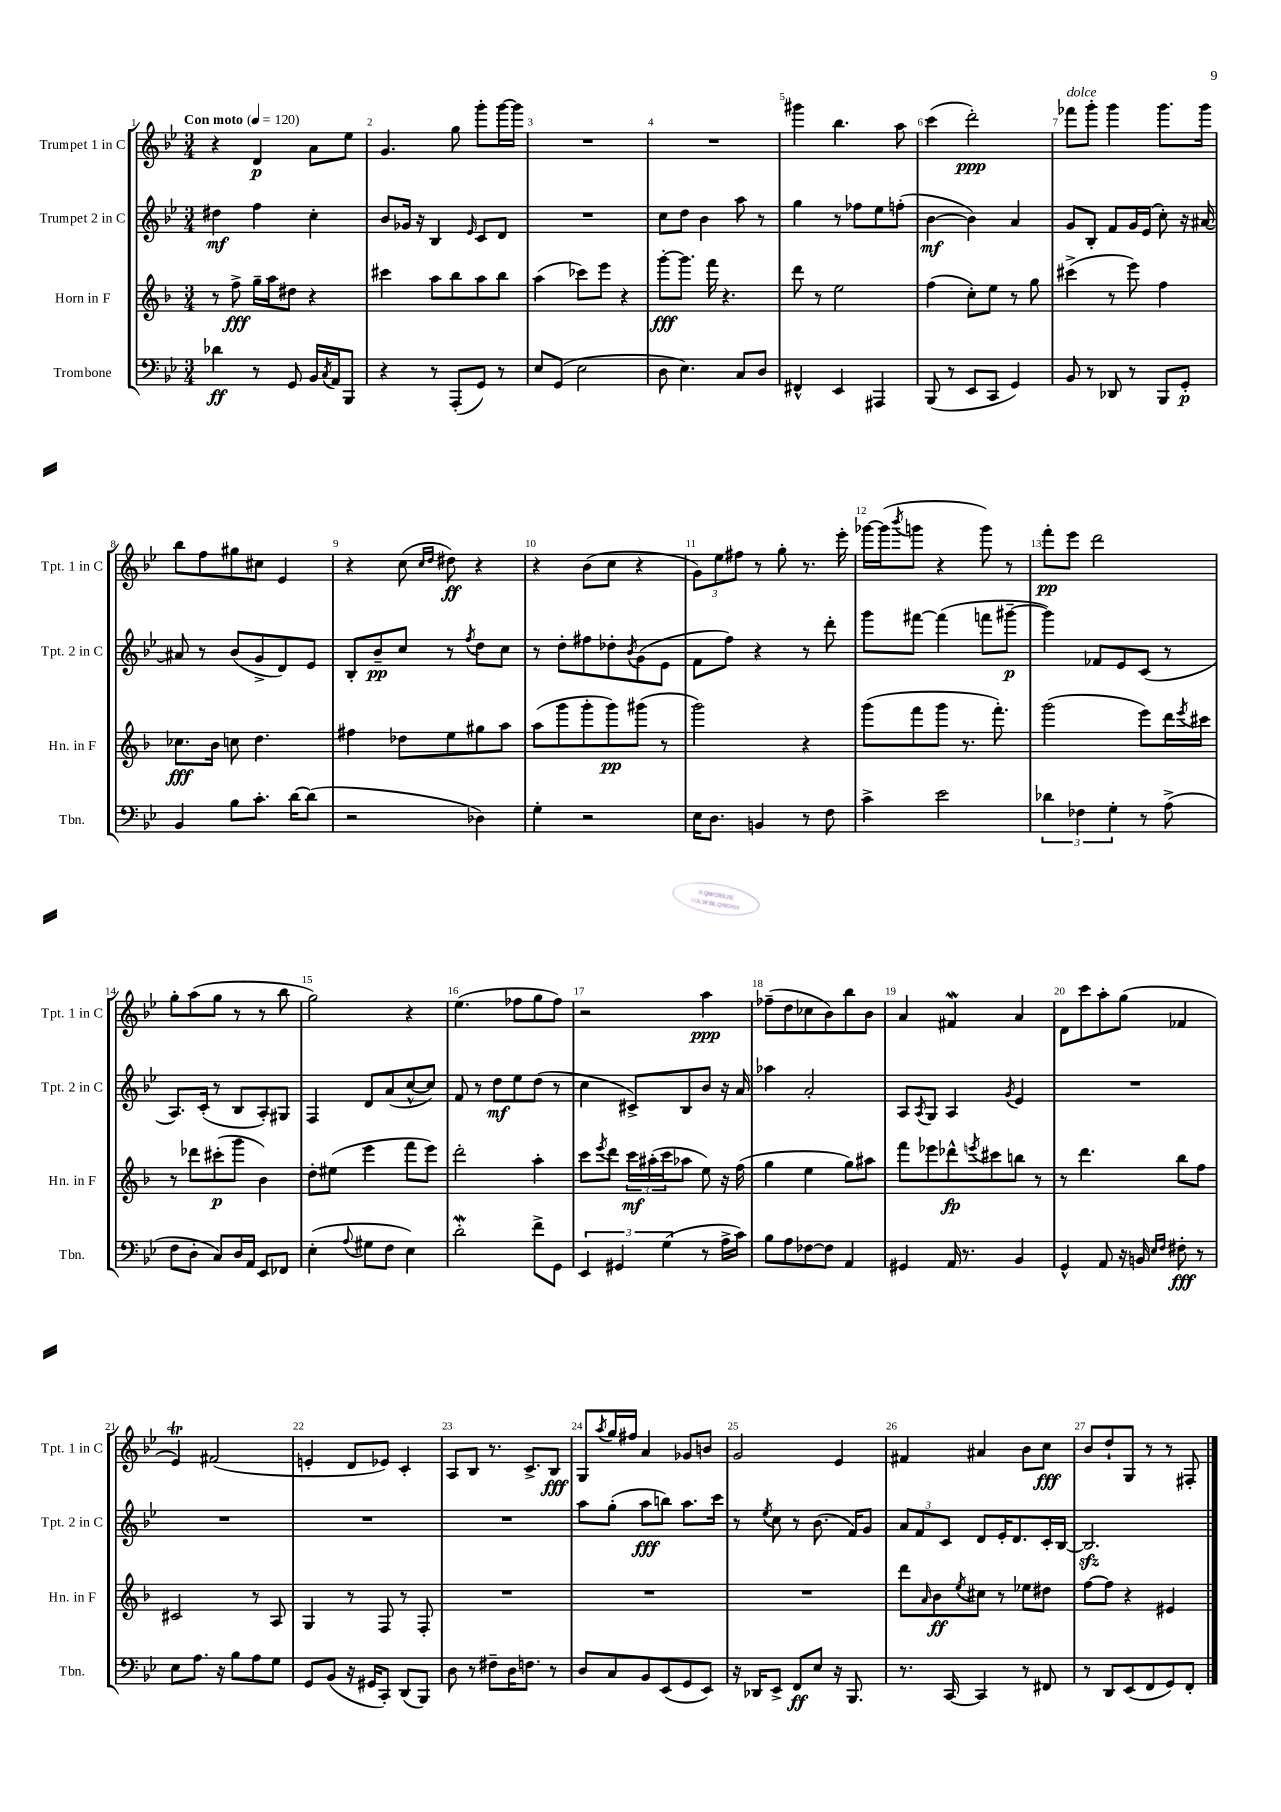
<<
\new StaffGroup <<
\new Staff = "s0" \with { instrumentName = "Trumpet 1 in C" shortInstrumentName = "Tpt. 1 in C" } {
    \clef treble \key bes \major \numericTimeSignature \time 3/4 \tempo "Con moto" 4 = 120
    r4 d'4\p a'8 ees''8 |
    g'4. g''8 g'''8-. g'''16~ g'''16 |
    R2. |
    R2. |
    gis'''4 bes''4. a''8 |
    c'''4( d'''2-.\ppp) |
    fes'''8^\markup { \italic "dolce" } g'''8-. g'''4 g'''8. g'''16 |
    bes''8 f''8 gis''8 cis''8 ees'4 |
    r4 c''8( \grace { c''16 d''16 } dis''8\ff) r4 |
    r4 bes'8( c''8 r4 |
    \tuplet 3/2 { g'8) ees''8 fis''8 } r8 g''8-. r8. ees'''16-. |
    ges'''16~ ges'''16( \acciaccatura { bes'''8 } g'''8 r4 g'''8) r8 |
    f'''8-.\pp ees'''8 d'''2 |
    g''8-. a''8( g''8 r8 r8 bes''8 |
    g''2) r4 |
    ees''4.( fes''8 g''8 fes''8) |
    r2 a''4\ppp |
    fes''8--( d''8 ces''8 bes'8) bes''8 bes'8 |
    a'4 fis'4\mordent a'4 |
    d'8 c'''8 a''8-. g''8( fes'4 |
    ees'4\trill) fis'2( |
    e'4-. d'8 ees'8) c'4-. |
    a8 bes8 r8. c'8.-> bes8\fff |
    g8 \acciaccatura { a''8 } g''16 fis''16 a'4 ges'8 b'8 |
    g'2 ees'4 |
    fis'4 ais'4 bes'8 c''8\fff |
    bes'8 d''8-! g8 r8 r8 fis8-. \bar "|." |
}
\new Staff = "s1" \with { instrumentName = "Trumpet 2 in C" shortInstrumentName = "Tpt. 2 in C" } {
    \clef treble \key bes \major \numericTimeSignature \time 3/4
    dis''4\mf f''4 c''4-. |
    bes'8 ges'16 r16 bes4 \grace { ees'16 } c'8 d'8 |
    R2. |
    c''8 d''8 bes'4 a''8 r8 |
    g''4 r8 fes''8 ees''8 f''8-.( |
    bes'4~\mf bes'4) a'4 |
    g'8 bes8-. f'8 g'16 ees'16( c''8-.) r16 ais'16~ |
    ais'8 r8 bes'8( g'8-> d'8) ees'8 |
    bes8-. bes'8--\pp c''8 r8 \acciaccatura { f''8 } d''8 c''8 |
    r8 d''8-. fis''8 des''8-. \acciaccatura { bes'8 } g'8( ees'8 |
    f'8 f''8) r4 r8 d'''8-. |
    g'''8 fis'''8~ fis'''4( f'''8 gis'''8~--\p |
    gis'''4) fes'8 ees'8 c'8( r8 |
    a8.) c'16-.( r8 bes8 a8-.) gis8 |
    f4 d'8 a'8( c''8~-^ c''8) |
    f'8 r8 d''8\mf ees''8 d''8( r8 |
    c''4 cis'8->) bes8 bes'8 r16 a'16 |
    aes''4 a'2-. |
    a8 \acciaccatura { a8 } g8 a4 \acciaccatura { g'8 } ees'4 |
    R2. |
    R2. |
    R2. |
    R2. |
    a''8 g''8-.( a''8\fff b''8) a''8. c'''16 |
    r8 \acciaccatura { ees''8 } c''8 r8 bes'8.( f'16) g'8 |
    \tuplet 3/2 { a'8 f'8 c'8 } d'8 ees'16-. d'8. c'16-. bes16~ |
    bes2.\sfz \bar "|." |
}
\new Staff = "s2" \with { instrumentName = "Horn in F" shortInstrumentName = "Hn. in F" } {
    \clef treble \key f \major \numericTimeSignature \time 3/4
    r8 f''8->\fff g''16-- a''16 dis''8 r4 |
    cis'''4 a''8 bes''8 a''8 bes''8 |
    a''4( ces'''8) e'''8 r4 |
    g'''8~-.\fff g'''8. f'''16 r4. |
    d'''8 r8 e''2 |
    f''4( c''8-.) e''8 r8 g''8 |
    cis'''4->( r8 e'''8) f''4 |
    ces''8.\fff bes'16 c''8 d''4. |
    fis''4 des''8 e''8 gis''8 a''8 |
    a''8( g'''8 g'''8-. g'''8\pp) gis'''8( r8 |
    g'''2) r4 |
    g'''8( f'''8 g'''8 r8. f'''8.-.) |
    g'''2( e'''8) d'''16 \acciaccatura { e'''8 } cis'''16 |
    r8 des'''8 cis'''8-.\p( g'''8 bes'4) |
    d''8-. eis''8( e'''4 f'''8 e'''8) |
    d'''2-. a''4-. |
    c'''8 \acciaccatura { e'''8 } d'''8 \tuplet 3/2 { c'''16\mf ais''16-.( c'''16 } aes''8 e''8) r16 f''16( |
    g''4 e''4 g''8) ais''8 |
    f'''8 ees'''8 des'''8-^\fp \acciaccatura { e'''8 } cis'''8 b''8 r8 |
    r8 d'''4. bes''8 f''8 |
    cis'2 r8 a8 |
    g4 r8 f8 r8 f8-. |
    R2. |
    R2. |
    R2. |
    d'''8 \grace { a'16 } bes'8\ff \acciaccatura { e''8 } cis''8 r8 ees''8 dis''8 |
    f''8~ f''8 r4 eis'4 \bar "|." |
}
\new Staff = "s3" \with { instrumentName = "Trombone" shortInstrumentName = "Tbn." } {
    \clef bass \key bes \major \numericTimeSignature \time 3/4
    des'4\ff r8 g,8 bes,16 \acciaccatura { c8 } a,16 bes,,8 |
    r4 r8 a,,8-.( g,8) r8 |
    ees8 g,8( ees2 |
    d8 ees4.) c8 d8 |
    fis,4-^ ees,4 ais,,4 |
    bes,,8( r8 ees,8 c,8 g,4) |
    bes,8 r8 des,8 r8 bes,,8 g,8-.\p |
    bes,4 bes8 c'8.-. d'16~ d'8( |
    r2 des4) |
    g4-. r2 |
    ees16 d8. b,4 r8 f8 |
    c'4-> ees'2 |
    \tuplet 3/2 { des'4 fes4 g4-. } r8 a8->( |
    f8 d8-. c8) d16 a,16 ees,8 fes,8 |
    ees4-.( \appoggiatura { a8 } gis8 f8 ees4) |
    d'2-.\mordent f'8-> g,8 |
    \tuplet 3/2 { ees,4 gis,4 g4( } r8 a16-> c'16) |
    bes8 a8 fes8~ fes8 a,4 |
    gis,4 a,16 r8. bes,4 |
    g,4-^ a,8 r16 b,16 \grace { ees16 f16 } fis8-.\fff r8 |
    ees8 a8. r16 bes8 a8 g8 |
    g,8 bes,8( r16 gis,16 c,8-.) d,8( bes,,8) |
    d8 r8 fis8-- d16 f8. r8 |
    d8 c8 bes,8 ees,8( g,8 ees,8) |
    r16 des,16 ees,8-> f,8\ff ees8 r16 bes,,8. |
    r8. c,16~ c,4 r8 fis,8 |
    r8 d,8 ees,8( f,8 g,8) f,8-. \bar "|." |
}
>>
>>
\layout { \context { \Score \override BarNumber.break-visibility = ##(#f #t #t) barNumberVisibility = #all-bar-numbers-visible } }
